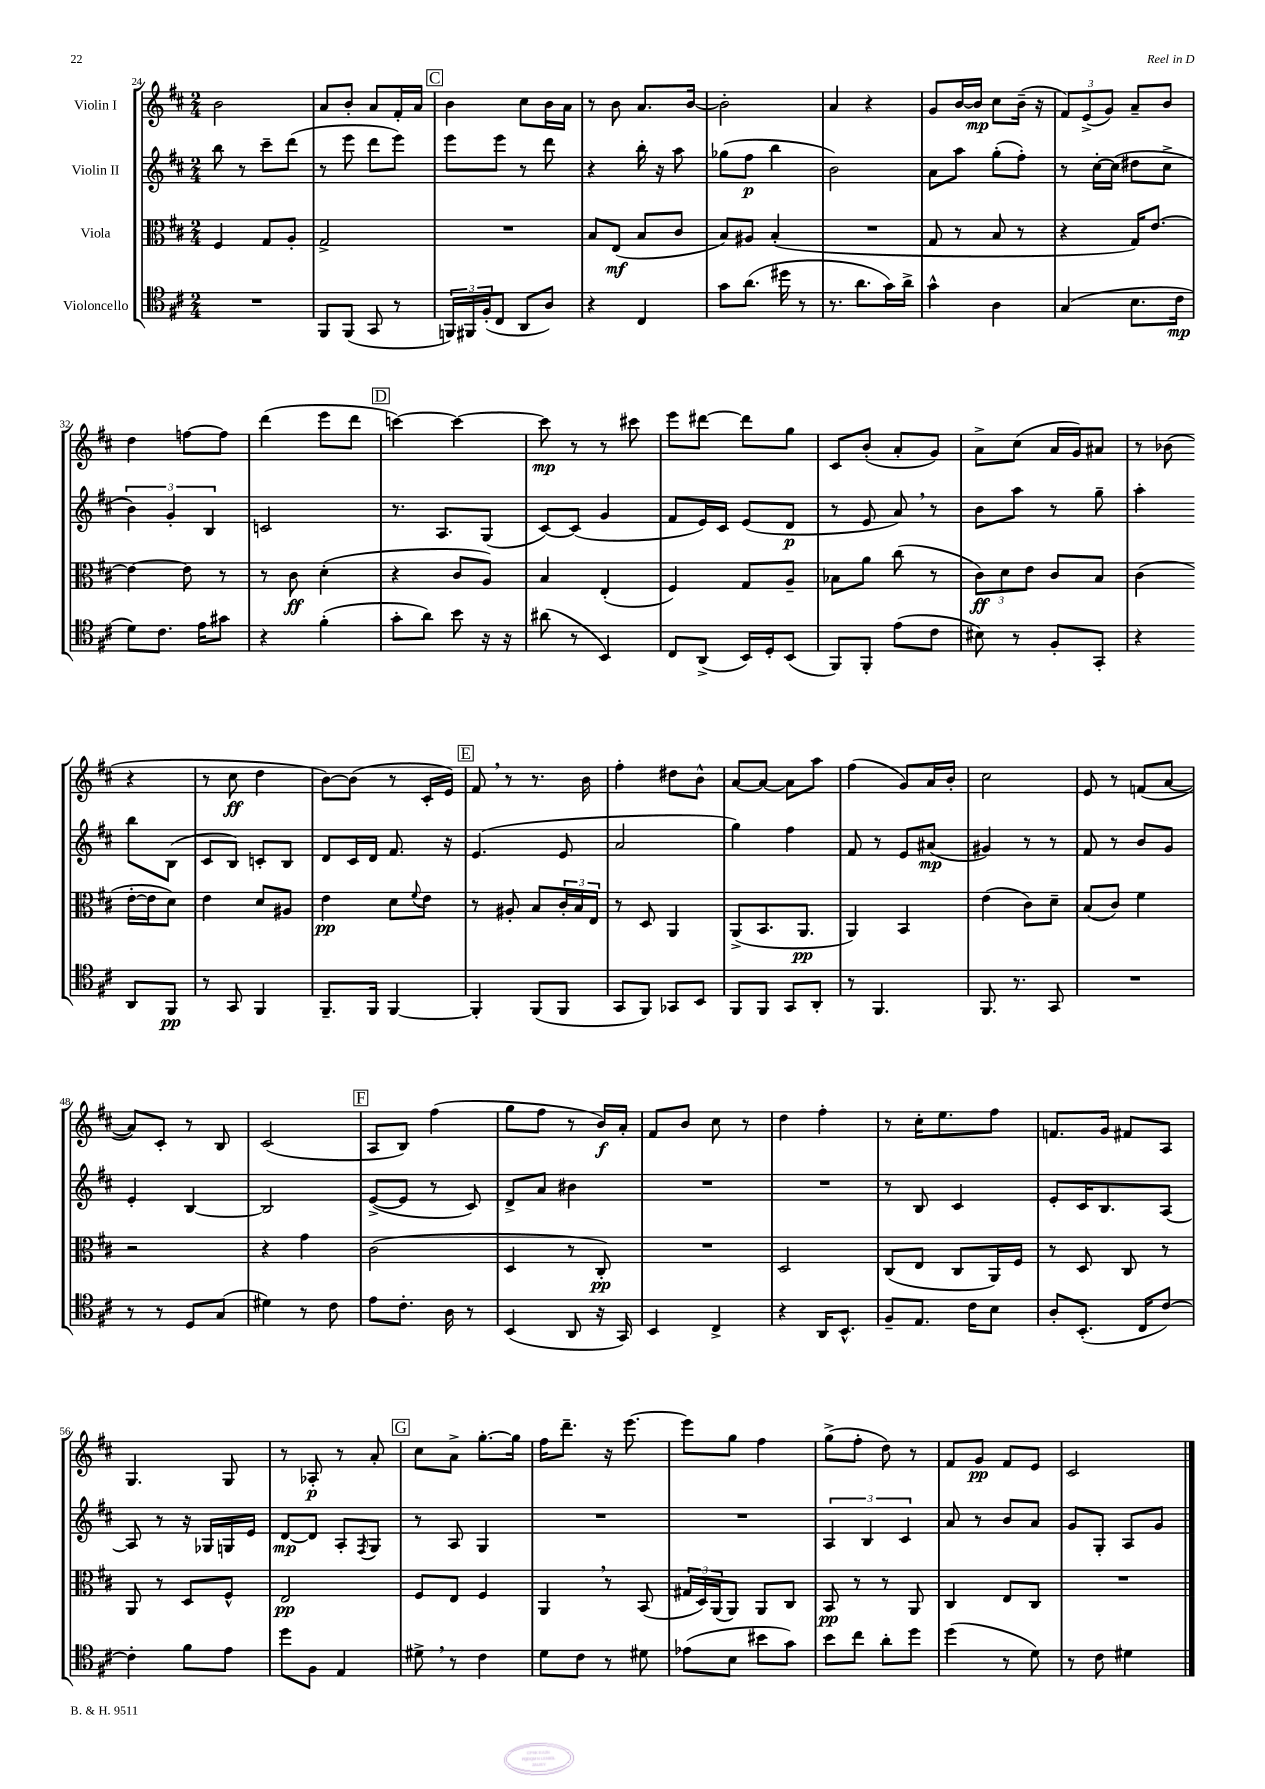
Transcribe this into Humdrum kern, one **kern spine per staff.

**kern	**kern	**kern	**kern
*staff4	*staff3	*staff2	*staff1
*clefC4	*clefC3	*clefG2	*clefG2
*k[f#c#]	*k[f#c#]	*k[f#c#]	*k[f#c#]
*M2/4	*M2/4	*M2/4	*M2/4
2r	4F#	8bb	2b
.	.	8r	.
.	8G	8ccc#~	.
.	8A'	(8ddd	.
=	=	=	=
8FF#	2G^	8r	8a
(8FF#	.	8eee	8b'
8GG	.	8ddd	8a
8r	.	8eee)	16f#'
.	.	.	16a
=	=	=	=
24FF)	2r	8eee	4b
24FF#	.	.	.
(24F#'	.	.	.
8C#	.	8eee	.
8AA	.	8r	8cc#
8A)	.	8ddd	16b
.	.	.	16a
=	=	=	=
4r	8B	4r	8r
.	(8E	.	8b
4C#	8B	16bb'	8.a
.	.	16r	.
.	8c#	8aa	.
.	.	.	[16b
=	=	=	=
8g	8B)	(8gg-	2b']
(8.a	8A#	8ff#	.
.	(4B'	4bb	.
16dd#	.	.	.
8r	.	.	.
=	=	=	=
8.r	2r	2b)	4a
8.a	.	.	.
.	.	.	4r
16g)	.	.	.
16a^	.	.	.
=	=	=	=
4g^^	8G	8a	8g
.	8r	8aa	[16b
.	.	.	16b]
4A	8B	(8gg'	8cc#
.	8r	8ff#')	(16b~
.	.	.	16r
=	=	=	=
(4G	4r	8r	12f#)
.	.	.	(12e^
.	.	[16cc#'	.
.	.	.	12g)
.	.	(16cc#]	.
8.B	16G)	8dd#	8a~
.	[8.e	.	.
.	.	8cc#^	8b
16c#	.	.	.
=	=	=	=
8d)	4e_	6b)	4dd
8.c#	.	.	.
.	.	6g'	.
.	8e]	.	[8ff
16e	.	.	.
.	.	6B	.
8g#	8r	.	8ff]
=	=	=	=
4r	8r	2c	(4ddd
.	8c#	.	.
(4f#'	(4d'	.	8eee
.	.	.	8ddd
=	=	=	=
8g'	4r	8.r	[4ccc)
8a)	.	.	.
.	.	8.A	.
8b	8c#	.	4ccc_
16r	8A)	(8G	.
16r	.	.	.
=	=	=	=
(8a#	4B	[8c#)	8ccc]
8r	.	(8c#]	8r
4BB)	(4E'	4g	8r
.	.	.	8ccc#
=	=	=	=
8C#	4F#)	8f#	8eee
(8AA^	.	16e)	[8ddd#
.	.	16c#	.
16BB)	8G	(8e	8ddd#]
16D'	.	.	.
(8BB	8A~	8d	8gg
=	=	=	=
8FF#)	8B-	8r	8c#
8FF#'	8a	8e	(8b'
(8e	(8cc#	8a)	8a'
8c#	8r	8r	8g)
=	=	=	=
8B#)	12c#)	8b	8a^
.	12d	.	.
8r	.	8aa	(8cc#
.	12e	.	.
8F#'	8c#	8r	16a
.	.	.	16g)
8GG'	8B	8gg~	8a#
=	=	=	=
4r	(4c#	4aa'	8r
.	.	.	(8b-
8AA	[16e'	8bb	4r
.	16e]	.	.
8FF#	8d)	(8B	.
=	=	=	=
8r	4e	8c#	8r
8GG	.	8B)	8cc#
4FF#	8d	8c'	4dd
.	8A#	8B	.
=	=	=	=
8.FF#~	4e	8d	[8b)
.	.	16c#	(8b]
16FF#	.	16d	.
[4FF#	8d	8.f#	8r
.	8qqf#	.	.
.	8e	.	16c#'
.	.	16r	16e)
=	=	=	=
4FF#']	8r	(4.e	8f#
.	8A#'	.	8r
(8FF#	8B	.	8.r
8FF#	24c#'	8e	.
.	24B	.	.
.	.	.	16b
.	24E	.	.
=	=	=	=
8GG	8r	2a	4ff#'
8FF#)	8D	.	.
8GG-	4AA	.	8dd#
8BB	.	.	8b^^
=	=	=	=
8FF#	(8AA^	4gg)	[8a
8FF#	8.BB	.	8a_
8GG	.	4ff#	8a]
.	8.AA	.	.
8AA'	.	.	8aa
=	=	=	=
8r	4AA)	8f#	(4ff#
4.FF#	.	8r	.
.	4BB	8e	8g)
.	.	(8a#	16a
.	.	.	16b'
=	=	=	=
8.FF#	(4e	4g#)	2cc#
8.r	.	.	.
.	8c#)	8r	.
8GG	8d~	8r	.
=	=	=	=
2r	(8B	8f#	8e
.	8c#)	8r	8r
.	4f#	8b	(8f
.	.	8g	[8a
=	=	=	=
8r	2r	4e'	8a])
8r	.	.	8c#'
8D	.	[4B	8r
(8G	.	.	8B
=	=	=	=
4d#)	4r	2B]	(2c#
8r	4g	.	.
8c#	.	.	.
=	=	=	=
8e	(2c#	([8e^	8A
8.c#'	.	8e]	8B)
.	.	8r	(4ff#
16A	.	.	.
8r	.	8c#)	.
=	=	=	=
(4BB	4D	8d^	8gg
.	.	8a	8ff#
8AA	8r	4b#	8r
16r	8C#')	.	16b)
16GG)	.	.	16a'
=	=	=	=
4BB	2r	2r	8f#
.	.	.	8b
4C#^	.	.	8cc#
.	.	.	8r
=	=	=	=
4r	2D	2r	4dd
16AA	.	.	4ff#'
8.BB^^	.	.	.
=	=	=	=
8F#~	(8C#	8r	8r
8.E	8E	8B	16cc#'
.	.	.	8.ee
.	8C#	4c#	.
16c#	.	.	.
8B	16AA)	.	8ff#
.	16F#	.	.
=	=	=	=
8A'	8r	8e'	8.f
(8.BB'	8D	16c#	.
.	.	8.B	16g
.	8C#	.	8f#
16C#	.	.	.
[8c#)	8r	[8A	8A
=	=	=	=
4c#']	8AA	8A]	4.G
.	8r	8r	.
8f#	8D	16r	.
.	.	16G-	.
8e	8F#^^	16G	8G
.	.	16e	.
=	=	=	=
8dd	2E	[8d	8r
8F#	.	8d]	8A-'
4E	.	8A'	8r
.	.	8qF#	.
.	.	8G	8a'
=	=	=	=
8d#^	8F#	8r	8cc#
8r	8E	8A	8a^
4c#	4F#	4G	[8.gg'
.	.	.	16gg]
=	=	=	=
8d	4AA	2r	16ff#
.	.	.	8.ddd~
8c#	.	.	.
8r	8r	.	16r
.	.	.	[8.eee
8d#	(8BB	.	.
=	=	=	=
(8e-	24G#	2r	8eee]
.	24D)	.	.
.	(24AA	.	.
8B	8AA)	.	8gg
8b#	8AA	.	4ff#
8g)	8C#	.	.
=	=	=	=
8b	8BB	6A	(8gg^
8cc#	8r	.	8ff#'
.	.	6B	.
8a'	8r	.	8dd)
.	.	6c#	.
8dd	8AA	.	8r
=	=	=	=
(4dd	4C#	8a	8f#
.	.	8r	8g
8r	8E	8b	8f#
8d)	8C#	8a	8e
=	=	=	=
8r	2r	8g	2c#
8c#	.	8G'	.
4d#	.	8A	.
.	.	8g	.
==	==	==	==
*-	*-	*-	*-
